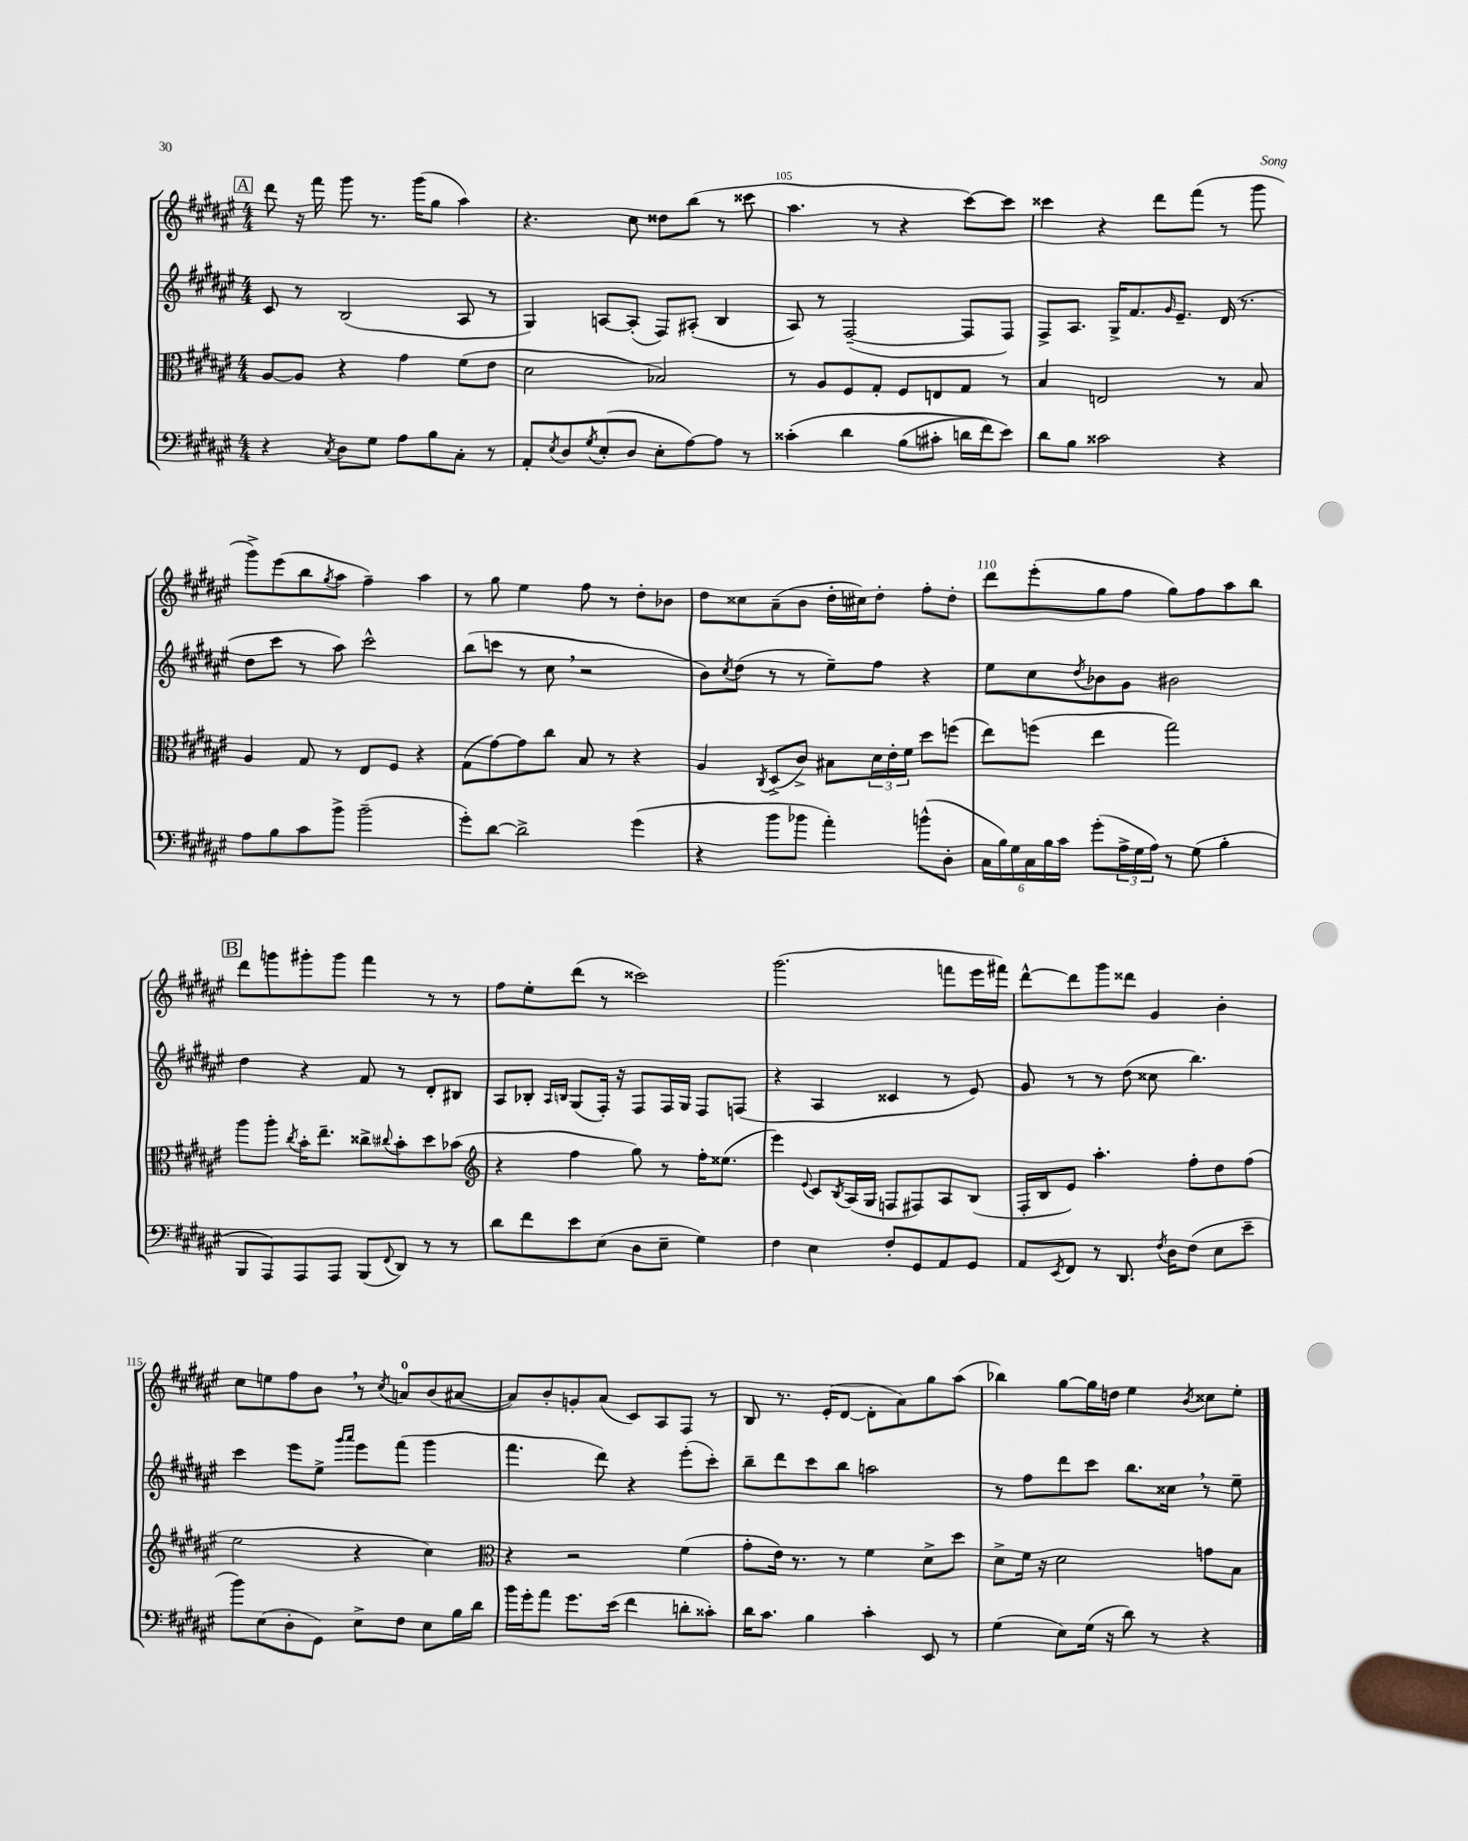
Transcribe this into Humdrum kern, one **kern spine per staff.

**kern	**kern	**kern	**kern
*staff4	*staff3	*staff2	*staff1
*clefF4	*clefC3	*clefG2	*clefG2
*k[f#c#g#d#a#e#]	*k[f#c#g#d#a#e#]	*k[f#c#g#d#a#e#]	*k[f#c#g#d#a#e#]
*M4/4	*M4/4	*M4/4	*M4/4
4r	[8A#	8c#	8ddd#
.	8A#]	8r	16r
.	.	.	16fff#
8qC#	.	.	.
8D#	4r	(2B	8ggg#
8G#	.	.	8.r
8A#	4g#	.	.
.	.	.	(16ggg#
8B	.	.	8gg#
8C#'	(8f#	8A#	4aa#)
8r	8e#	8r	.
=	=	=	=
8AA#'	2d#	4G#)	4.r
8qE#	.	.	.
8D#	.	.	.
8qG#	.	.	.
(8E#'	.	[8A	.
8D#	.	(8A']	8cc#
8E#'	2B-)	8F#)	8dd##
[8A#)	.	(8A#'	(8bb
8A#]	.	4B	8r
8r	.	.	8ccc##
=	=	=	=
&(4c##'	8r	8A#)	4.aa#
.	8A#	8r	.
4d#	8F#	([2F#~	.
.	8G#'	.	8r
(8B	8F#	.	4r
8c#'	8E	.	.
16d	8G#	8F#]	[8ccc#)
16f#)	.	.	.
8e#&)	8r	8F#)	8ccc#]
=	=	=	=
8d#	4B	8F#^	4ccc##
8B	.	8.A#	.
2c##	2E	.	4r
.	.	16G#^	.
.	.	8.f#	.
.	.	.	8ddd#
.	.	16qqg#	.
.	.	8.e#~	.
.	.	.	(8fff#
4r	8r	(16d#	8r
.	.	8.r	.
.	8B	.	8ggg#
=	=	=	=
8A#	4A#	8dd#	8ggg#^)
8B	.	8ccc#	(8eee#
8c#	8G#	8r	8bb
.	.	.	8qgg#
8b^	8r	8aa#)	8aa#
(2b~	8E#	2ccc#^^	4ff#~)
.	8F#	.	.
.	4r	.	4aa#
=	=	=	=
8g#')	(8G#	(8bb	8r
[8d#	[8g#)	8ccc	8gg#
2d#^]	8g#]	8r	4ee#
.	8cc#	8cc#	.
.	8B	2r	8ff#
.	8r	.	8r
(4g#	4r	.	8dd#'
.	.	.	8b-
=	=	=	=
4r	4A#	8b)	8dd#
.	.	8qcc#	.
.	.	(8dd#	8cc##
.	8qC#	.	.
8b	(8D#^	8r	(8a#~
8b-	8c#^)	8r	8b
4a#')	8B#	8ee#~)	16dd#'
.	.	.	16cc#)
.	24d#	8ff#	8dd#'
.	24e#'	.	.
.	24f#	.	.
(8b^^	8dd#	4r	8ff#'
8D#'	(8ff	.	8dd#'
=	=	=	=
24C#	8ee#)	8ee#	8ddd#
24B)	.	.	.
24G#	.	.	.
24C#	(8ff	8cc#	(8eee#'
24B	.	.	.
24c#	.	.	.
.	.	8qdd#	.
(8g#'	4ee#	8b-	8gg#
24A#^	.	8g#	8ff#
24G#	.	.	.
24A#)	.	.	.
8r	2gg#)	2b#	8gg#)
(8G#	.	.	8ff#
4B'	.	.	8aa#
.	.	.	8bb
=	=	=	=
8BBB	8aa#	4dd#	8ddd#
8AAA#)	8aa#'	.	8ggg
.	8qcc#	.	.
8AAA#	16b'	4r	8ggg#'
.	8.ee#~	.	.
8AAA#	.	.	8ggg#
(8BBB	8cc##^	8f#	4fff#
8qqFF#	8qqcc#	.	.
8DD#)	8b'	8r	.
8r	8dd#	8d#'	8r
8r	(8b-	8B#	8r
=	=	=	=
*	*clefG2	*	*
8d#	4r	8A#	8ff#
8f#	.	8B-'	8ee#'
.	.	16qqA#	.
.	.	16qqB	.
8e#	4ff#	(8G#	(8ddd#
(8E#	.	16F#')	8r
.	.	16r	.
8D#	8gg#)	8F#	2ccc##)
8E#~	8r	16F#	.
.	.	16G#	.
4G#)	16ff#'	8F#	.
.	(8.ee##	.	.
.	.	(8F	.
=	=	=	=
4F#	4eee#)	4r	(2.ggg#
.	8qqe#	.	.
4E#	8c#	4A#	.
.	8qB	.	.
.	(16A#	.	.
.	16G#	.	.
8F#'	8F	4c##	.
8GG#	8F#)	.	.
8AA#	8A#	8r	8fff
8GG#	(8B	8e#)	16eee#
.	.	.	16fff#)
=	=	=	=
8AA#	16F#'	8g#	[8ddd#^^
.	16B	.	.
8qEE#	.	.	.
8FF#	8e#)	8r	8ddd#]
8r	4.aa#'	8r	8ggg#
8.DD#	.	(8dd#	8ddd##
.	.	8cc##	4g#
8qF#	.	.	.
16D#	.	.	.
(8F#	8ff#'	4.bb)	.
8E#	8dd#	.	4b'
8e#~	(8ff#	.	.
=	=	=	=
8b)	2ee#	4ccc#	8cc#
(8E#	.	.	8ee
8D#'	.	8eee#	8ff#
8GG#)	.	8ee#^	8b
.	.	16qqggg#	.
.	.	16qqaaa#	.
8E#^	4r	8eee#	8r
.	.	.	8qcc#
8F#	.	(8fff#	8a
8E#	4cc#)	4ggg#	(8b
16B	.	.	[8a#
16d#	.	.	.
=	=	=	=
*	*clefC3	*	*
16b	4r	4.fff#	8a#])
16g#'	.	.	.
8a#	.	.	8b'
8.g#	2r	.	8g'
.	.	8ddd#)	(8a#
(16e#	.	.	.
4f#	.	4r	8c#)
.	.	.	8A#
8d'	(4f#	(8eee#'	8F#
8c##')	.	8ccc#')	8r
=	=	=	=
16d#	8g#'	8bb~	8B
8.c#	.	.	.
.	16e#)	8ddd#	8.r
.	8.r	.	.
4B	.	8ccc#	.
.	.	.	(16e#'
.	8r	8bb	[8d#
4c#'	4f#	2aa	8d#']
.	.	.	8a#)
8EE#	8d#^	.	8gg#
8r	8dd#	.	(8aa#
=	=	=	=
(4G#	8d#^	8r	4bb-)
.	16f#	8ff#	.
.	16r	.	.
8E#)	2d#	8ddd#	[8gg#
(16G#	.	8ccc#	16gg#]
16r	.	.	16dd
8d#)	.	8.bb	4ee#
8r	.	.	.
.	.	16cc##	.
.	.	.	8qb
4r	8g	8r	8cc##
.	8B	8ee#~	8ee#'
==	==	==	==
*-	*-	*-	*-
